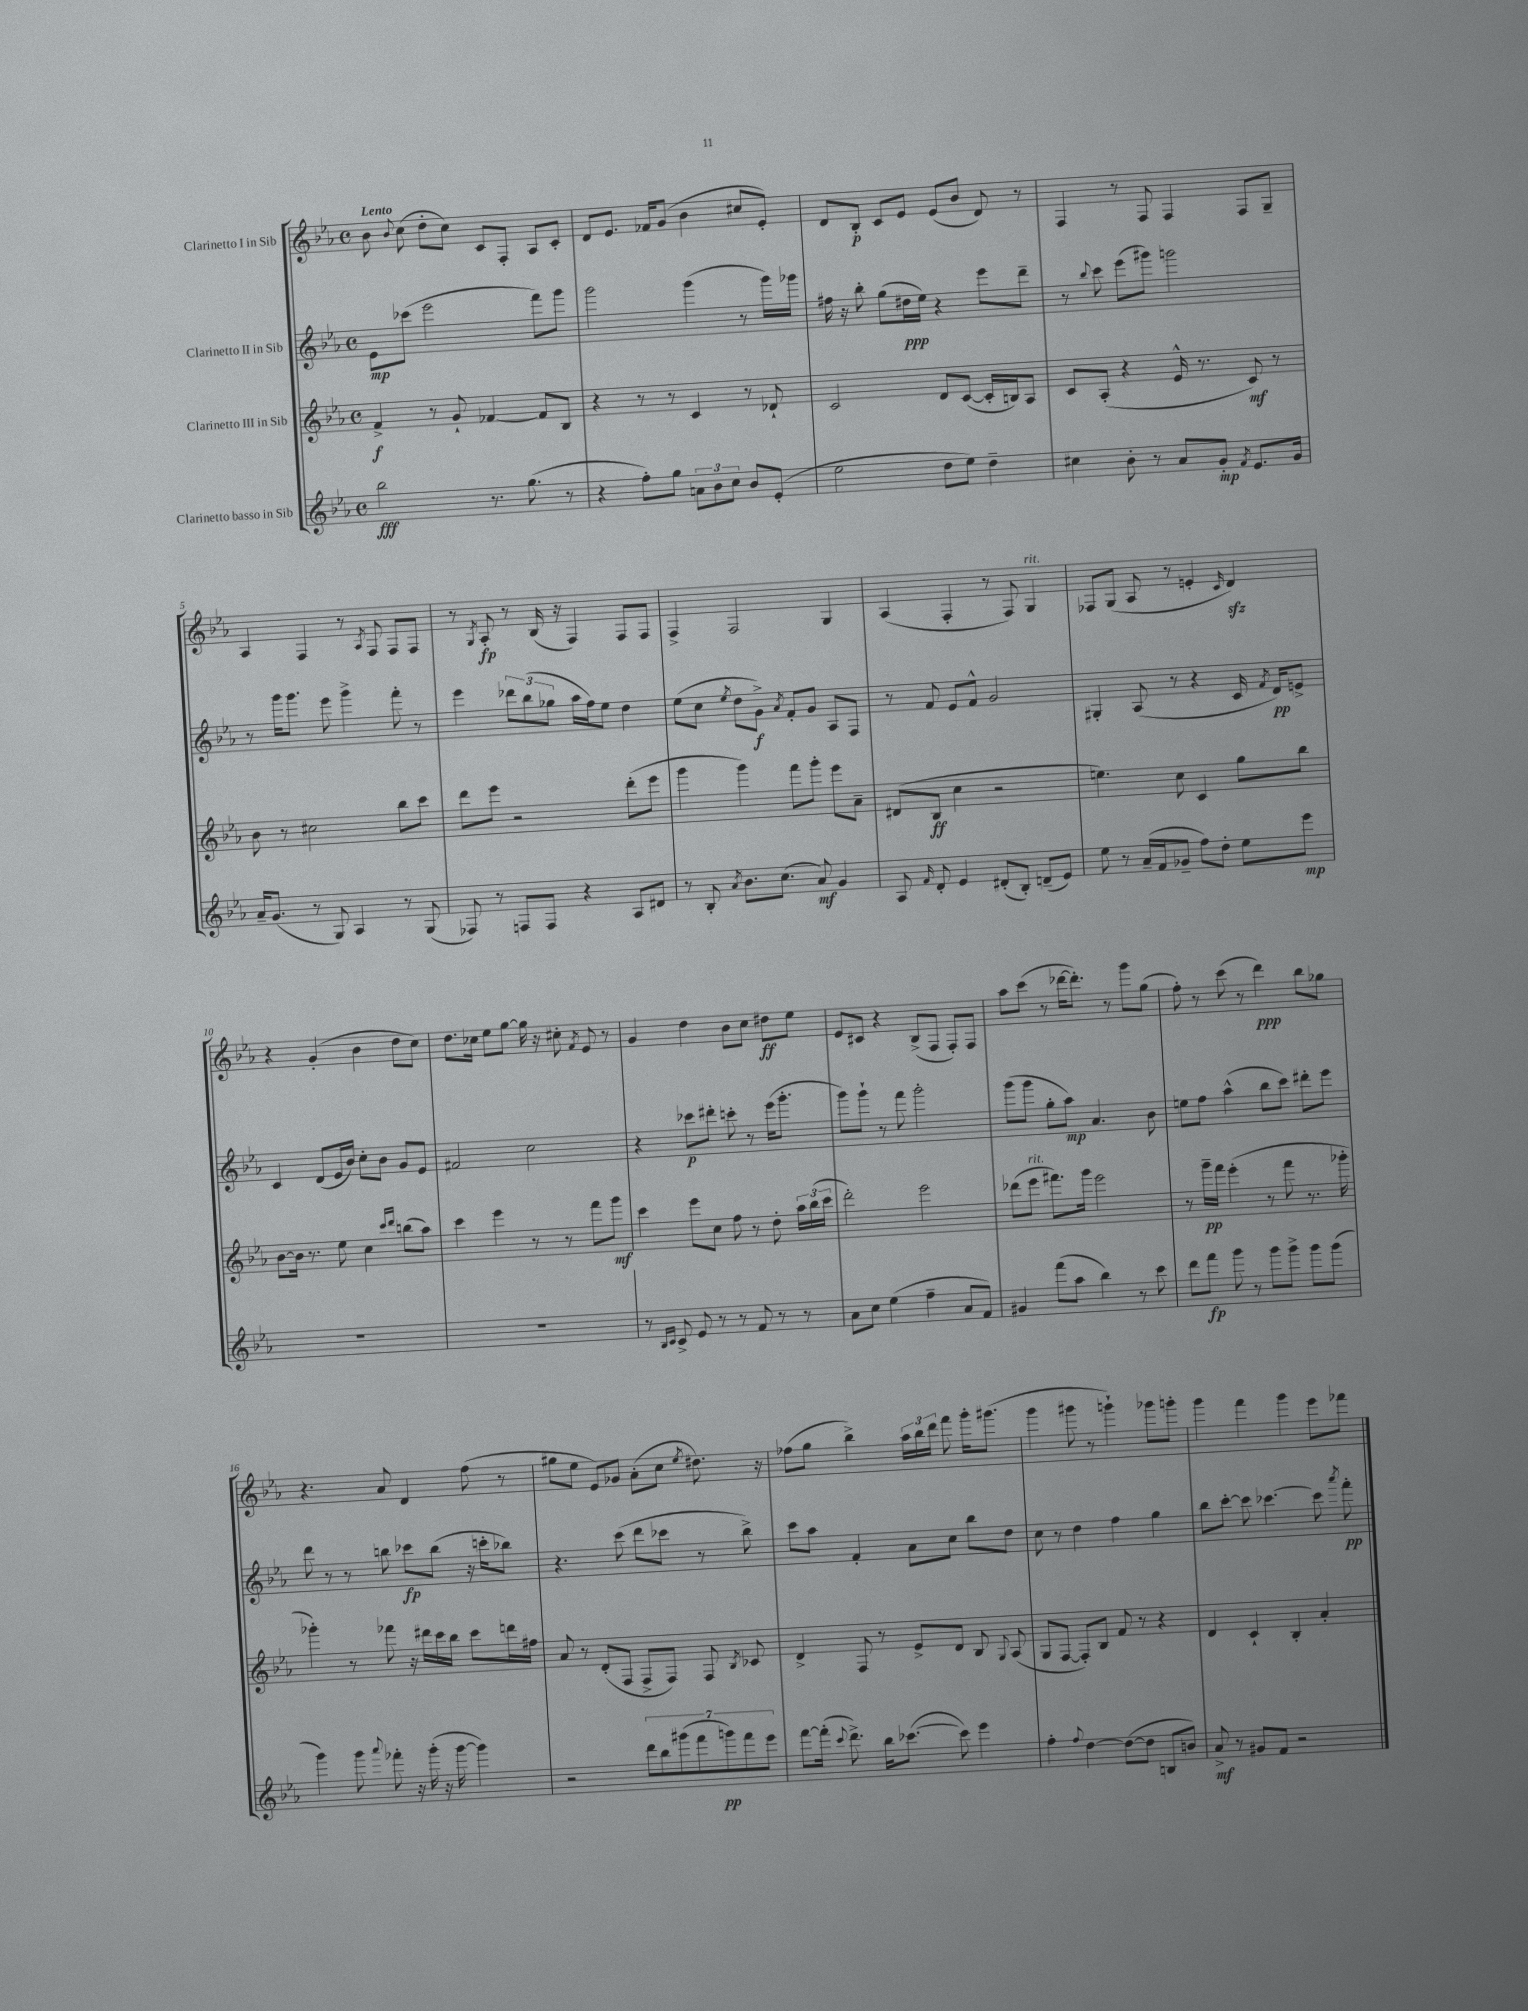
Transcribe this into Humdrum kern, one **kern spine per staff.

**kern	**kern	**kern	**kern
*staff4	*staff3	*staff2	*staff1
*clefG2	*clefG2	*clefG2	*clefG2
*k[b-e-a-]	*k[b-e-a-]	*k[b-e-a-]	*k[b-e-a-]
*M4/4	*M4/4	*M4/4	*M4/4
*met(c)	*met(c)	*met(c)	*met(c)
2bb-\	4f^/	8e-\L	8b-\
.	.	.	8qqb-/
.	.	(8ccc-\J	(8cc\
.	8r	2eee-\	8dd'\L
.	8g`/	.	8cc\J)
8.r	[4f-/	.	8c/L
.	.	.	8F'/J
(8.gg\	.	.	.
.	8f-/]L	8fff\L)	8A-/L
8r	8B-/J	8ggg\J	8c'/J
=	=	=	=
4r	4r	2ggg\	8d/L
.	.	.	8.e-/J
8ff'\L)	8r	.	.
.	.	.	16f-/LK
8gg\J	8r	.	(8g/J
12a\L	4c/	(4ggg\	4b-\
12b-\	.	.	.
12cc\J	.	.	.
8b-/L	8r	8r	8cc#/L
(8e-'/J	8d-`/	16ggg\LL)	8e-'/J)
.	.	16ggg-\JJ	.
=	=	=	=
2ee-\	2c/	16ff#\	8d/L
.	.	16r	.
.	.	8bb-'\	8B-'/J
.	.	(8gg\L	8c/L
.	.	16dd#\L	8e-/J
.	.	16ee-\JJ)	.
8dd\L	8d/L	4r	(8e-/L
8ee-\J)	([8c/J	.	8b-/J
4dd~\	16c'/]LL	8eee-\L	8d/)
.	16B/J)	.	.
.	8A-/J	8ddd~\J	8r
=	=	=	=
4cc#\	8c/L	8r	4F/
.	.	8qqbb-/	.
.	(8A-'/J	8ccc\	.
8b-'\	4r	(8eee-\L	8r
8r	.	8ggg#\J)	8F/
8a-/L	16e-^^/	2ggg\	4F/
.	8.r	.	.
8g'/J	.	.	.
8qf/	.	.	.
8.e-/L	8c/)	.	8F/L
.	8r	.	8G~/J
16g/Jk	.	.	.
=	=	=	=
16a-~/LK	8b-\	8r	4A-/
(8.g/J	.	.	.
.	8r	16ggg\LK	.
.	.	8.ggg\J	.
8r	2cc#\	.	4F/
8G/)	.	8eee-\	.
4A-/	.	4ggg^\	8r
.	.	.	8qA-/
.	.	.	8F/
8r	8bb-\L	8fff'\	8F/L
(8G/	8ccc\J	8r	8F/J
=	=	=	=
8F-/)	8ddd\L	4eee-\	8r
.	.	.	8qG/
8r	8eee-\J	.	8A-'/
8F/L	2r	12ddd-\L	8r
.	.	(12bb-\	.
8F/J	.	.	(16B-/
.	.	12gg-\J	.
.	.	.	16r
4r	.	16aa-\LL	4F/)
.	.	16ff\J)	.
.	.	8ee-\J	.
8A-/L	(8ddd'\L	4dd\	8F/L
8d#/J	8eee-\J	.	8F/J
=	=	=	=
8r	4ggg\	(8ee-\L	4F^/
8B-'/	.	8cc\J	.
8qa-/	.	8qee-/	.
8.b-\L	4ggg\)	8dd\L	2F/
.	.	8g^\J)	.
(8.cc\J	.	.	.
.	.	8qa-/	.
.	8fff\L	8f'/L	.
8a-/)	8ggg'\J	8g/J	.
4g/	8eee-\L	8A-/L	4G/
.	8a-~\J	8F/J	.
=	=	=	=
8A-/	(8d#/L	8r	(4A-/
16qqf/	.	.	.
8d'/	8B-/J	8f/	.
4e-/	4cc\	8e-/L	4F'/
.	.	8f^^/J	.
(8d#'/L	2r	2g/	8r
8B-'/J)	.	.	8F/)
(8d~/L	.	.	4G/
8e-/J)	.	.	.
=	=	=	=
8ee-\	4.ee\)	4G#'/	8F-/L
8r	.	.	(8G/J
(16a-~/LL	.	(8A-/	8A-/
16f/J	.	.	.
8g-~/J	8cc\	8r	8r
8ff\L)	4c/	4r	4e'/
8dd'\J	.	.	.
.	.	.	16qqc/
8ee-\L	8gg\L	16c/	4d/)
.	.	8qf/	.
.	.	16d/LK)	.
8eee-\J	8bb-\J	8e^/J	.
=	=	=	=
1r	[8b-\L	4c/	4r
.	16b-\]Jk	.	.
.	8.r	.	.
.	.	(8d/L	(4g'/
.	8ee-\	16e-/L	.
.	.	16b-/JJ)	.
.	4cc\	8cc'\L	4b-\
.	.	8b-\J	.
.	16qqccc/LL	.	.
.	16qqddd/JJ	.	.
.	(8bb\L	8g/L	8dd\L
.	8aa-\J)	8e-/J	8cc\J)
=	=	=	=
1r	4ccc\	2f#/	8.dd\L
.	.	.	16cc-\Jk
.	4eee-\	.	8ee-\L
.	.	.	[8gg\J
.	8r	2cc\	16gg\]
.	.	.	16r
.	8r	.	8cc#'\
.	.	.	8qf/
.	8fff\L	.	8e-/
.	8ggg\J	.	8r
=	=	=	=
8r	4ccc\	4r	4g/
16qqB-/LL	.	.	.
16qqc/JJ	.	.	.
8c^/	.	.	.
8e-/	8eee-\L	8ccc-\L	4dd\
8r	8cc\J	8ddd#'\J	.
8r	8ff\	8ccc'\	8b-\L
8f/	8r	8r	8cc\J
8r	8dd'\	(16eee-\LK	8dd#\L
.	.	8.ggg'\J	.
8r	24aa-\LL	.	8ee-\J
.	(24bb-\	.	.
.	24ccc\JJ	.	.
=	=	=	=
8a-\L	2ddd'\)	8ggg\L)	8e-/L
8cc\J	.	8ggg`\J	8c#/J
(4ee-\	.	8r	4r
.	.	8fff\	.
4ff~\	2eee-\	2ggg'\	(8B-^/L
.	.	.	8F/J
8a-/L	.	.	8F'/L)
8f/J)	.	.	8F/J
=	=	=	=
4g#/	(8ddd-\L	(8ggg\L	8aa-\L
.	8eee-\J	8ggg\J	(8ccc\J
(8fff\L	8.fff#\L)	8gg'\L	8r
8aa-\J	.	8aa-\J)	[16ddd-\LK
.	16ggg\Jk	.	8.ddd-'\]J)
4bb-\)	2eee-\	4.a-/	.
.	.	.	8r
8r	.	.	8ggg\L
8ccc\	.	8b-\	(8gg\J
=	=	=	=
8ddd\L	8r	8ee\L	8ff'\)
8fff\J	16ggg~\LL	8ff\J	8r
.	16fff\JJ	.	.
8ggg\	(4eee-'\	(4aa-^^\	(8ccc\
8r	.	.	8r
8ggg\L	8r	8bb-\L	4ddd\)
8ggg^\J	8fff\	8ccc\J)	.
8ggg\L	8.r	8ddd#'\L	8bb-\L
(8ggg\J	.	8eee-\J	8gg-\J
.	16ggg-'\	.	.
=	=	=	=
4ggg\)	4ggg-'\)	8ddd\	4.r
.	.	8r	.
8ggg\	8r	8r	.
8qqaaa-/	.	.	.
8fff-'\	8fff-\	8bb\	8a-/
16r	16r	8ccc-\L	4d/
(16ggg'\	16ddd#\LL	.	.
16r	16ccc\	(8bb\J	.
[16ggg\	16bb-\JJ	.	.
4ggg\])	8ccc\L	16r	(8ff\
.	.	16ccc'\LK	.
.	16ddd\L	8bb-\J)	8r
.	16ff#\JJ	.	.
=	=	=	=
2r	8a-/	4.r	8gg#\L
.	8r	.	8ee-\J
.	(8d'/L	.	8e-/L)
.	8F/J	(8ccc\	8g-/J
14ddd\L	8F^/L	8ddd\L	(8a-'\L
14bb-\	.	.	.
.	8F/J)	8ccc-\J	8cc\J
(14ggg#\	.	.	.
14fff\	.	.	.
.	.	.	8qee-/
.	8F/	8r	8.dd#\)
14ggg\)	.	.	.
14fff\	.	.	.
.	8qB-/	.	.
.	8c-/	8bb-^\)	.
14eee-\J	.	.	.
.	.	.	16r
=	=	=	=
[8fff\L	4d^/	8ccc\L	(8ff-\L
(16fff'\]Jk	.	8aa-\J	8gg\J
8qqccc/	.	.	.
8.ddd^\)	.	.	.
.	8F/	4f'/	4bb-^\)
16bb-\LK	8r	.	.
([8.ccc-\J	.	.	.
.	8e-^/L	8a-\L	24aa-\LL
.	.	.	24bb-\
.	.	.	24ddd\JJ
8ccc-\])	8d/J	8cc\J	8fff\
4eee-\	8B-/	8bb-\L	16ggg'\LK
.	.	.	(8.ggg#\J
.	8qqG/	.	.
.	(8A-/	8dd\J	.
=	=	=	=
4ff'\	8G/L	8cc\	4ggg\
.	[8F/J	8r	.
8qqff/	.	.	.
[4dd\	8F'/]L)	4dd\	8ggg#\
.	8B-/J	.	8r
(8dd\_L	8f/	4ff\	4ggg`\)
8dd\]J	8r	.	.
8B/L	4r	4gg\	8ggg-\L
8b/J)	.	.	8ggg'\J
=	=	=	=
8a-^/	4d/	8bb-\L	4ggg\
8r	.	[8ccc'\J	.
8g#/L	4c`/	8ccc\]	4fff\
8f/J	.	[4.ccc-\	.
2r	4B-'/	.	4ggg\
.	4a-'/	8ccc-\]	8eee-\L
.	.	8qaaa-/	.
.	.	8fff'\	8fff-\J
==	==	==	==
*-	*-	*-	*-
